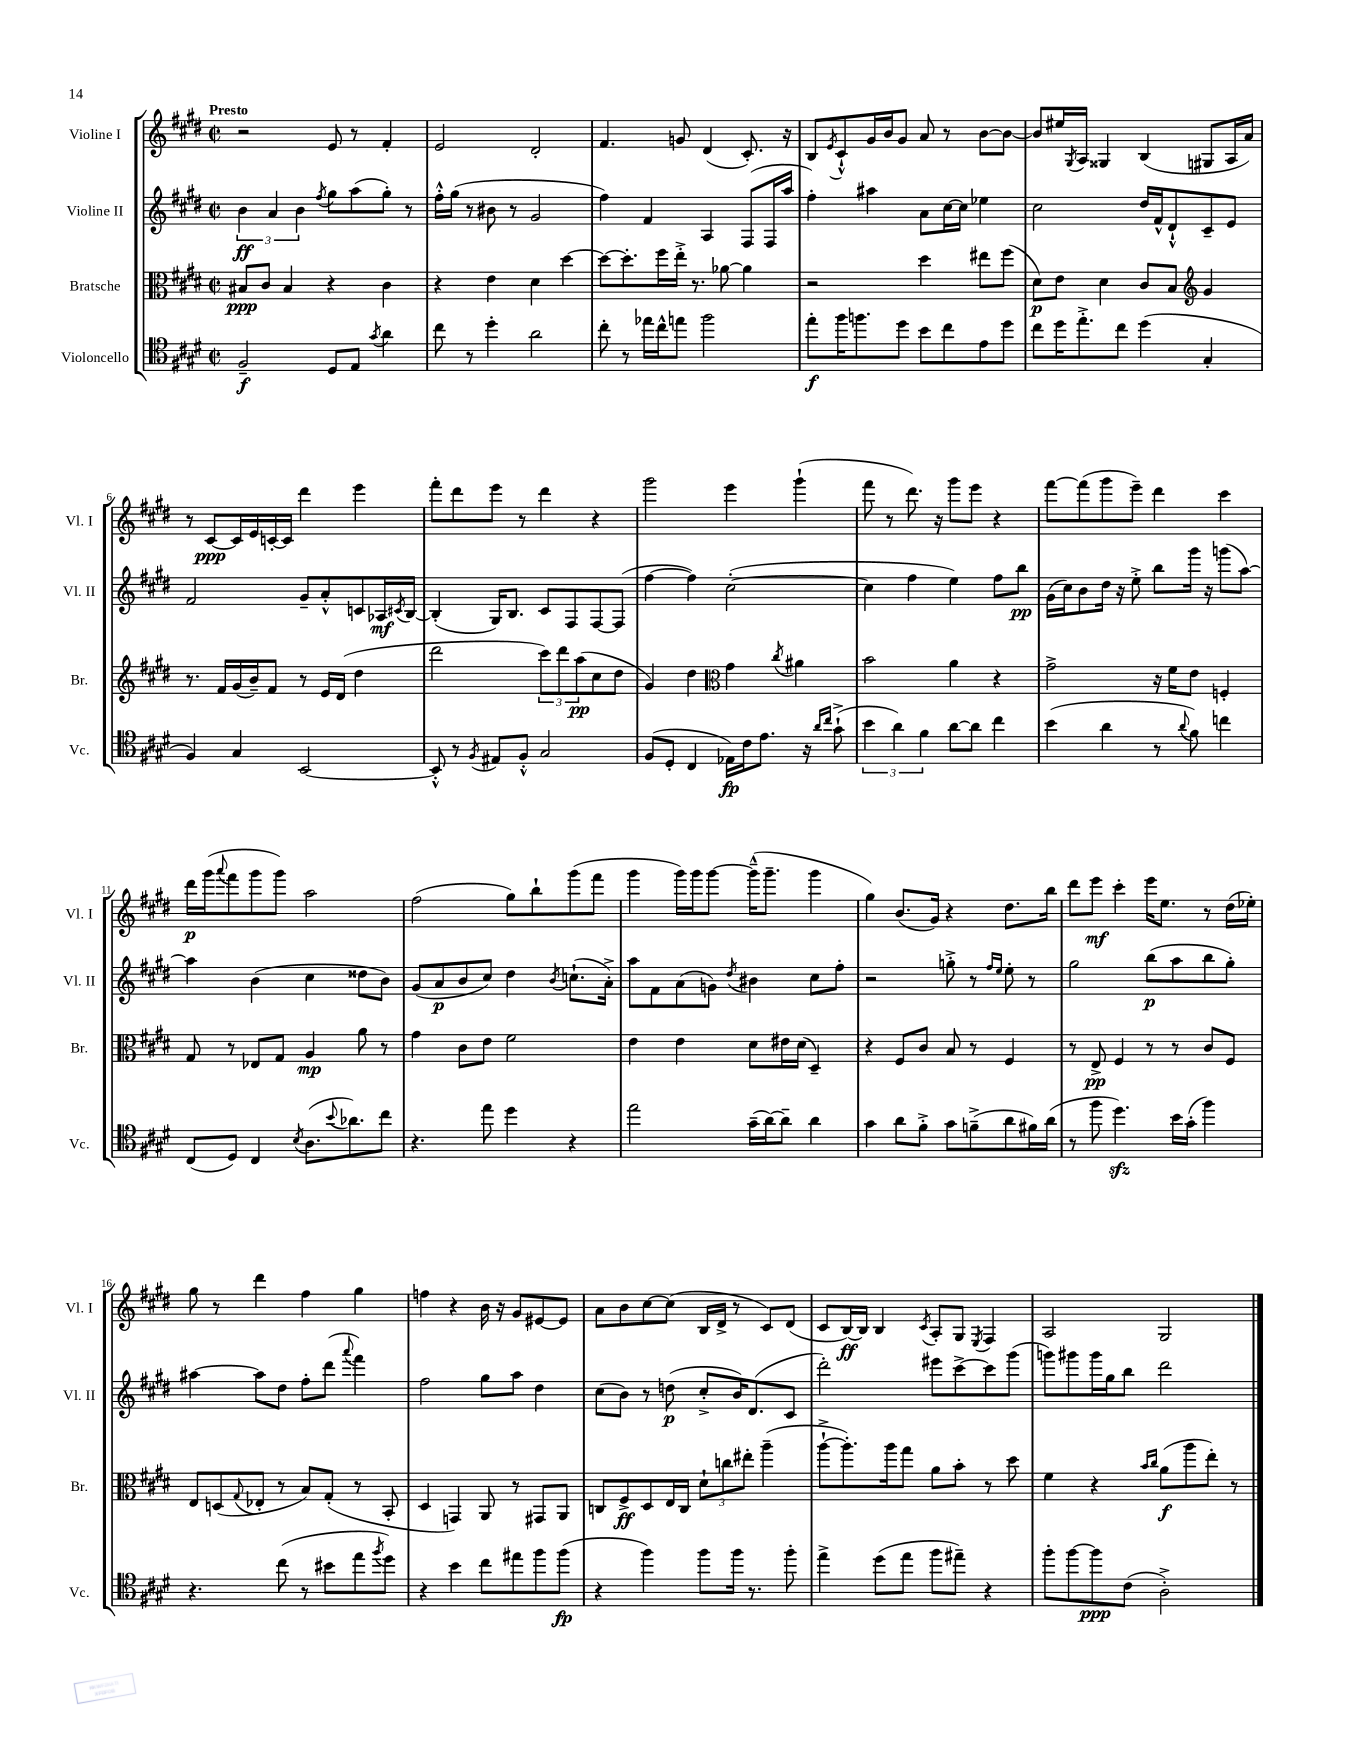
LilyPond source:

<<
\new StaffGroup <<
\new Staff = "s0" \with { instrumentName = "Violine I" shortInstrumentName = "Vl. I" } {
    \clef treble \key e \major \defaultTimeSignature \time 2/2 \tempo "Presto"
    r2 e'8 r8 fis'4-. |
    e'2 dis'2-. |
    fis'4. g'8 dis'4( cis'8.-.) r16 |
    b8 \acciaccatura { e'8 } cis'8-!-^ gis'16 b'16 gis'8 a'8 r8 b'8~ b'8~ |
    b'8 eis''16 \acciaccatura { gis8 } a16 gisis4 b4( gis8 a16 a'16) |
    r8 cis'8~\ppp cis'16 e'16 c'16~-. c'16 dis'''4 e'''4 |
    fis'''8-. dis'''8 e'''8 r8 dis'''4 r4 |
    gis'''2 e'''4 gis'''4-!( |
    fis'''8 r8 dis'''8.) r16 gis'''8 e'''8 r4 |
    fis'''8~ fis'''8( gis'''8 e'''8--) dis'''4 cis'''4 |
    dis'''16\p gis'''16( \appoggiatura { a'''8 } fis'''8 gis'''8 gis'''8) a''2 |
    fis''2( gis''8) b''8-! gis'''8( fis'''8 |
    gis'''4 gis'''16) gis'''16 gis'''8~ gis'''16---^( gis'''8.-- gis'''4 |
    gis''4) b'8.( gis'16) r4 dis''8. b''16 |
    dis'''8 e'''8\mf cis'''4-. e'''16 e''8. r8 dis''16( ees''16-.) |
    gis''8 r8 dis'''4 fis''4 gis''4 |
    f''4 r4 b'16 r16 gis'8 eis'8~ eis'8 |
    a'8 b'8 cis''8~ cis''8( b16 dis'16-> r8 cis'8) dis'8( |
    cis'8 b16~\ff) b16 b4 \acciaccatura { cis'8 } a8-. gis8 \acciaccatura { e8 } fis4 |
    a2 gis2 \bar "|." |
}
\new Staff = "s1" \with { instrumentName = "Violine II" shortInstrumentName = "Vl. II" } {
    \clef treble \key e \major \defaultTimeSignature \time 2/2
    \tuplet 3/2 { b'4\ff a'4 b'4 } \acciaccatura { fis''8 } gis''8 a''8( gis''8-.) r8 |
    fis''16-.-^ gis''16( r8 bis'8 r8 gis'2 |
    fis''4) fis'4 a4 fis8( fis16 a''16 |
    fis''4-.) ais''4 a'8 cis''16~ cis''16 ees''4 |
    cis''2 dis''16 fis'16-^ dis'8-!-^ cis'8-- e'8 |
    fis'2 gis'8-- a'8-.-^ c'8 aes16\mf \acciaccatura { cis'8 } b16~ |
    b4-.( gis16) b8. cis'8 fis8 fis8~ fis8( |
    fis''4~ fis''4) cis''2~-.( |
    cis''4 fis''4 e''4) fis''8 b''8\pp |
    gis'16( cis''16) b'8 dis''16 r16 e''8-.-> b''8 gis'''16 r16 g'''8( a''8~) |
    a''4 b'4( cis''4 disis''8 b'8) |
    gis'8( a'8\p b'8 cis''8) dis''4 \acciaccatura { b'8 } c''8.-!( a'16-.->) |
    a''8 fis'8 a'8( g'8) \acciaccatura { dis''8 } bis'4 cis''8 fis''8-. |
    r2 g''8-.-> r8 \grace { fis''16 e''16 } e''8-. r8 |
    gis''2 b''8\p( a''8 b''8 gis''8-.) |
    ais''4~ ais''8 dis''8 fis''8-. dis'''8( \appoggiatura { a'''8 } fis'''4) |
    fis''2 gis''8 a''8 dis''4 |
    cis''8( b'8) r8 d''8\p( cis''8-.-> b'16) dis'8.( cis'8 |
    dis'''2-.) eis'''8 cis'''8~-> cis'''8 gis'''8( |
    g'''8) gis'''8 gis'''16 gis''16 b''8 dis'''2 \bar "|." |
}
\new Staff = "s2" \with { instrumentName = "Bratsche" shortInstrumentName = "Br." } {
    \clef alto \key e \major \defaultTimeSignature \time 2/2
    bis8\ppp cis'8 bis4 r4 cis'4 |
    r4 e'4 dis'4 dis''4~ |
    dis''8~ dis''8.-. fis''16 e''16-.-> r8. aes'8~ aes'4 |
    r2 dis''4 eis''8 fis''8( |
    dis'8\p) e'8 dis'4 cis'8 b8 \clef treble gis'4 |
    r8. fis'16 gis'16( b'16--) fis'8 r8 e'16 dis'16( dis''4 |
    dis'''2 \tuplet 3/2 { cis'''8) dis'''8 a''8\pp( } cis''8 dis''8 |
    gis'4) dis''4 \clef alto gis'4 \acciaccatura { cis''8 } ais'4 |
    b'2 a'4 r4 |
    gis'2-> r16 fis'16 e'8 f4-. |
    gis8 r8 ees8 gis8 a4\mp a'8 r8 |
    gis'4 cis'8 e'8 fis'2 |
    e'4 e'4 dis'8 eis'16 dis'16( dis4--) |
    r4 fis8 cis'8 b8 r8 fis4 |
    r8 e8->\pp fis4 r8 r8 cis'8 fis8 |
    e8 d8( \appoggiatura { gis8 } ees8-. r8 b8) gis8-.( r8 b,8-. |
    dis4 g,4) a,8 r8 gis,8 a,8 |
    c8 fis8->\ff dis8 e16 c16 \tuplet 3/2 { dis'8-! c''8 eis''8-. } a''4--( |
    a''8~-!-> a''8.-.) a''16 gis''8 a'8 b'8-. r8 dis''8 |
    fis'4 r4 \grace { b'16 cis''16 } a'8\f( a''8 e''8-.) r8 \bar "|." |
}
\new Staff = "s3" \with { instrumentName = "Violoncello" shortInstrumentName = "Vc." } {
    \clef tenor \key e \major \defaultTimeSignature \time 2/2
    fis2--\f dis8 e8 \acciaccatura { gis'8 } a'4 |
    cis''8 r8 dis''4-. a'2 |
    cis''8-. r8 ees''16 cis''16-^ e''8 fis''2 |
    e''8-.\f fis''16 f''8. dis''8 b'8 cis''8 e'8 dis''8 |
    cis''8 dis''16 e''8.-.-> cis''8 dis''4( gis4-. |
    fis4) gis4 b,2~ |
    b,8-.-^ r8 \acciaccatura { fis8 } eis8 fis8-.-^ gis2 |
    fis8( dis8-. cis4 ees16\fp) cis'16 e'8. r16 \grace { a'16 cis''16 } gis'8-!->( |
    \tuplet 3/2 { b'4 a'4) fis'4 } a'8~ a'8 cis''4 |
    b'4( a'4 r8 \appoggiatura { a'8 } fis'8) c''4 |
    cis8( dis8) cis4 \acciaccatura { b8 } a8.( \appoggiatura { b'8 } aes'8.) cis''8 |
    r4. e''8 dis''4 r4 |
    e''2 gis'16--( a'16~) a'8-- a'4 |
    gis'4 a'8 fis'8-.-> gis'8 f'8--->( a'8 fis'16) a'16( |
    r8 fis''8 dis''4.\sfz) b'16 gis'16-.( fis''4) |
    r4. cis''8( r8 bis'8 e''8 \acciaccatura { fis''8 } dis''8) |
    r4 b'4 cis''8 eis''8 fis''8 fis''8\fp( |
    r4 fis''4) fis''8 fis''16 r8. fis''8-. |
    e''4-> dis''8( e''8 fis''8 eis''8--) r4 |
    fis''8-. fis''8~ fis''8\ppp cis'8( a2-.->) \bar "|." |
}
>>
>>
